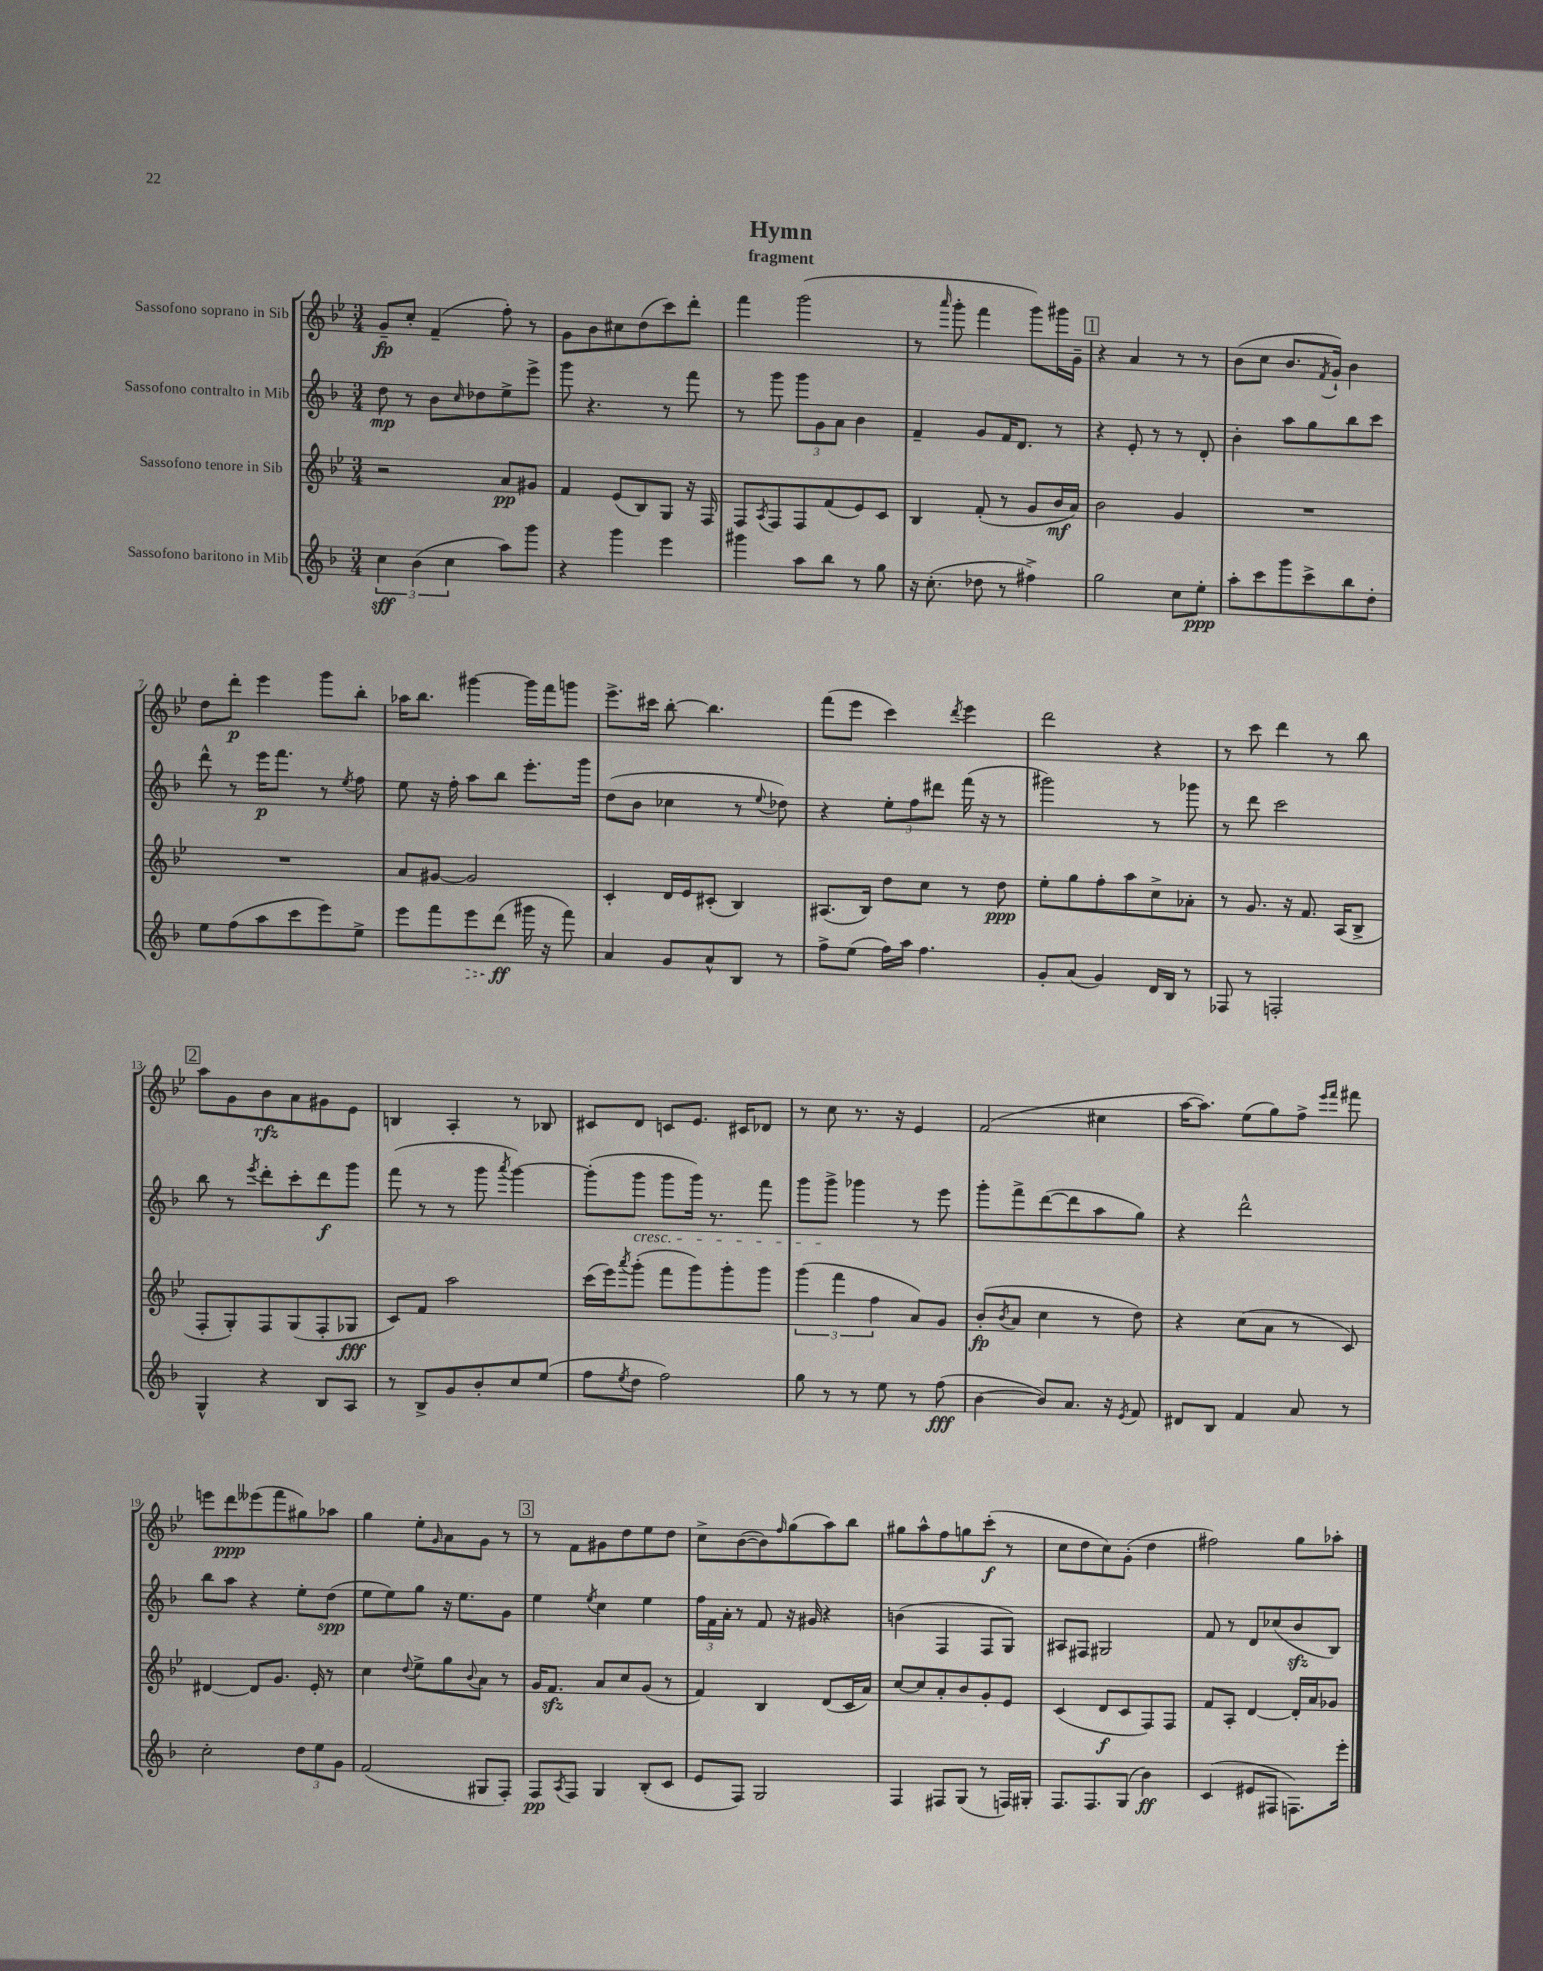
\header { title = "Hymn" subtitle = "fragment" }
<<
\new StaffGroup <<
\new Staff = "s0" \with { instrumentName = "Sassofono soprano in Sib" } {
    \clef treble \key bes \major \numericTimeSignature \time 3/4
    g'8--\fp c''8-. f'4--( f''8-.) r8 |
    g'8 bes'8 cis''8 d''8( c'''8) d'''8-. |
    f'''4 g'''2( |
    r8 \grace { a'''16 } g'''8-. f'''4 g'''8) gis'''16 g'16-- |
    \mark \markup { \box "1" } r4 a'4 r8 r8 |
    bes'8( c''8 bes'8. \acciaccatura { f'8 } g'16-!) bes'4 |
    d''8 d'''8-.\p ees'''4 g'''8 bes''8-. |
    aes''16 bes''8. gis'''4~ gis'''16 f'''16 g'''8 |
    ees'''8.-> cis'''16 bes''8~-. bes''4. |
    f'''8( ees'''8 c'''4) \acciaccatura { d'''8 } ees'''4 |
    d'''2 r4 |
    r8 c'''8 d'''4 r8 bes''8 |
    \mark \markup { \box "2" } a''8 g'8 bes'8\rfz a'8 gis'8 ees'8 |
    b4 a4-. r8 bes8 |
    cis'8 d'8 c'8 ees'8. cis'16 des'8 |
    r8 c''8 r8. r16 ees'4 |
    f'2( cis''4 |
    a''16~ a''8.) ees''8( g''8) f''8-> \grace { ees'''16 f'''16 } fis'''8 |
    e'''8 d'''8\ppp eeses'''8( f'''8 gis''8) aes''8 |
    g''4 ees''8-. \grace { g'16 } a'8 g'8 r8 |
    \mark \markup { \box "3" } r8 f'8 gis'8 d''8 ees''8 d''8 |
    c''8-> bes'8~( bes'8) \grace { f''16 } g''8( a''8) bes''8 |
    gis''8 a''8-^ f''8 g''8 c'''8-.\f( r8 |
    c''8 d''8 c''8) g'8-.( d''4 |
    fis''2) g''8 aes''8-. \bar "|." |
}
\new Staff = "s1" \with { instrumentName = "Sassofono contralto in Mib" } {
    \clef treble \key f \major \numericTimeSignature \time 3/4
    d''8\mp r8 bes'8 \grace { c''16 } des''8 e''8-> e'''8-> |
    g'''8 r4. r8 f'''8 |
    r8 g'''8 \tuplet 3/2 { g'''8 g'8 a'8 } bes'4 |
    f'4-- g'8 f'16 d'8. r8 |
    \mark \markup { \box "1" } r4 e'8-. r8 r8 d'8-. |
    bes'4-. a''8 g''8 bes''8 c'''8 |
    d'''8-^ r8 e'''16\p f'''8. r8 \acciaccatura { e''8 } f''8 |
    e''8 r16 f''16-. a''8 bes''8 e'''8.-. g'''16 |
    d''8( bes'8 ces''4 r8 \appoggiatura { e''8 } des''8) |
    r4 \tuplet 3/2 { e''8-. f''8 dis'''8 } f'''16( r16 r8 |
    gis'''2) r8 ges'''8 |
    r8 d'''8 c'''2 |
    \mark \markup { \box "2" } bes''8 r8 \acciaccatura { e'''8 } d'''8-. c'''8-. d'''8\f g'''8 |
    f'''8( r8 r8 g'''8 \acciaccatura { a'''8 } g'''4~) |
    g'''8-.( g'''8\cresc g'''8 g'''16) r8. f'''8 |
    g'''8 g'''8->\! ges'''4 r8 e'''8 |
    g'''8-. f'''8-> d'''8~( d'''8 a''8 g''8) |
    r4 d'''2-^ |
    bes''8 a''8 r4 e''8-. d''8\spp( |
    e''8 e''8) g''8 r16 e''8. g'8 |
    \mark \markup { \box "3" } e''4 \acciaccatura { e''8 } c''4 e''4 |
    \tuplet 3/2 { f''16 f'16 a'16-. } r8 f'8 r16 gis'16 r4 |
    b'4( f4 f8 g8) |
    ais8 fis8 gis2 |
    f'8 r8 d'8 ces''8( bes'8\sfz bes8) \bar "|." |
}
\new Staff = "s2" \with { instrumentName = "Sassofono tenore in Sib" } {
    \clef treble \key bes \major \numericTimeSignature \time 3/4
    r2 a'8\pp gis'8 |
    f'4 ees'8( bes8) g8 r16 f16 |
    f8 \acciaccatura { a8 } f8 f8 f'8( ees'8) c'8 |
    bes4 f'8-.( r8 g'8 bes'16\mf a'16) |
    \mark \markup { \box "1" } bes'2 g'4 |
    R2. |
    R2. |
    a'8 gis'8~ gis'2 |
    c'4-. d'16 ees'16 cis'8-.( bes4) |
    ais8.( bes16) d''8 c''8 r8 d''8\ppp |
    ees''8-. g''8 f''8-. a''8 c''8-> aes'8-. |
    r8 g'8. r16 f'8. a16( bes8-> |
    \mark \markup { \box "2" } f8-. g8-.) f8 g8( f8-. ges8\fff |
    c'8) f'8 a''2 |
    c'''16( ees'''16) \acciaccatura { a'''8 } g'''8-.( f'''8 g'''8) g'''8-. g'''8 |
    \tuplet 3/2 { g'''4( f'''4 f''4 } a'8) g'8 |
    bes'8-.\fp( \acciaccatura { bes'8 } a'8 c''4 r8 d''8) |
    r4 c''8( a'8 r8 c'8) |
    dis'4~ dis'8 g'8. ees'16-. r8 |
    c''4 \appoggiatura { d''8 } ees''8-> g''8 \appoggiatura { bes'8 } a'8 r8 |
    \mark \markup { \box "3" } g'16 f'8.\sfz a'8 c''8 g'8( r8 |
    f'4) bes4 d'8( c'16 a'16) |
    c''8~ c''8 a'8-. bes'8 g'8-. ees'8 |
    c'4( d'8\f c'8 f8) f8 |
    f'8 a8-. d'4~ d'16-. a'16 ges'8 \bar "|." |
}
\new Staff = "s3" \with { instrumentName = "Sassofono baritono in Mib" } {
    \clef treble \key f \major \numericTimeSignature \time 3/4
    \tuplet 3/2 { c''4\sff bes'4( c''4 } a''8) g'''8 |
    r4 g'''4 e'''4 |
    gis'''4 a''8 bes''8 r8 g''8 |
    r16 c''8.-.( des''8 r8 fis''4->) |
    \mark \markup { \box "1" } g''2 c''8 e''8-.\ppp |
    a''8-. c'''8 g'''8 c'''8-> bes''8 d''8-. |
    e''8 f''8( a''8 c'''8 e'''8) e''8-> |
    e'''8 f'''8 \once \override Hairpin.style = #'dashed-line e'''8\> d'''8\ff\!( gis'''16 r16 f'''8) |
    a'4 g'8 a'8-^ bes8 r8 |
    f''8-> e''8( f''16) a''16 f''4. |
    g'8-. a'8( g'4) d'16 bes16 r8 |
    fes8 r8 f2-. |
    \mark \markup { \box "2" } g4-^ r4 bes8 a8 |
    r8 bes8-> g'8 bes'8-. c''8 e''8( |
    f''8 \acciaccatura { e''8 } d''8 f''2) |
    g''8 r8 r8 e''8 r8 f''8\fff( |
    bes'4~ bes'8) a'8. r16 \acciaccatura { e'8 } f'8 |
    dis'8 bes8 f'4 a'8 r8 |
    c''2-. \tuplet 3/2 { d''8 e''8 g'8 } |
    f'2( gis8 f8-.) |
    \mark \markup { \box "3" } f8\pp \acciaccatura { a8 } f8 g4 bes8-.( c'8 |
    e'8 f8) g2 |
    f4 fis8 g8( r8 f16) gis16-. |
    f8. f8. g8( bes'4\ff) |
    c'4( eis'8 fis8 f8.) e'''16-. \bar "|." |
}
>>
>>
